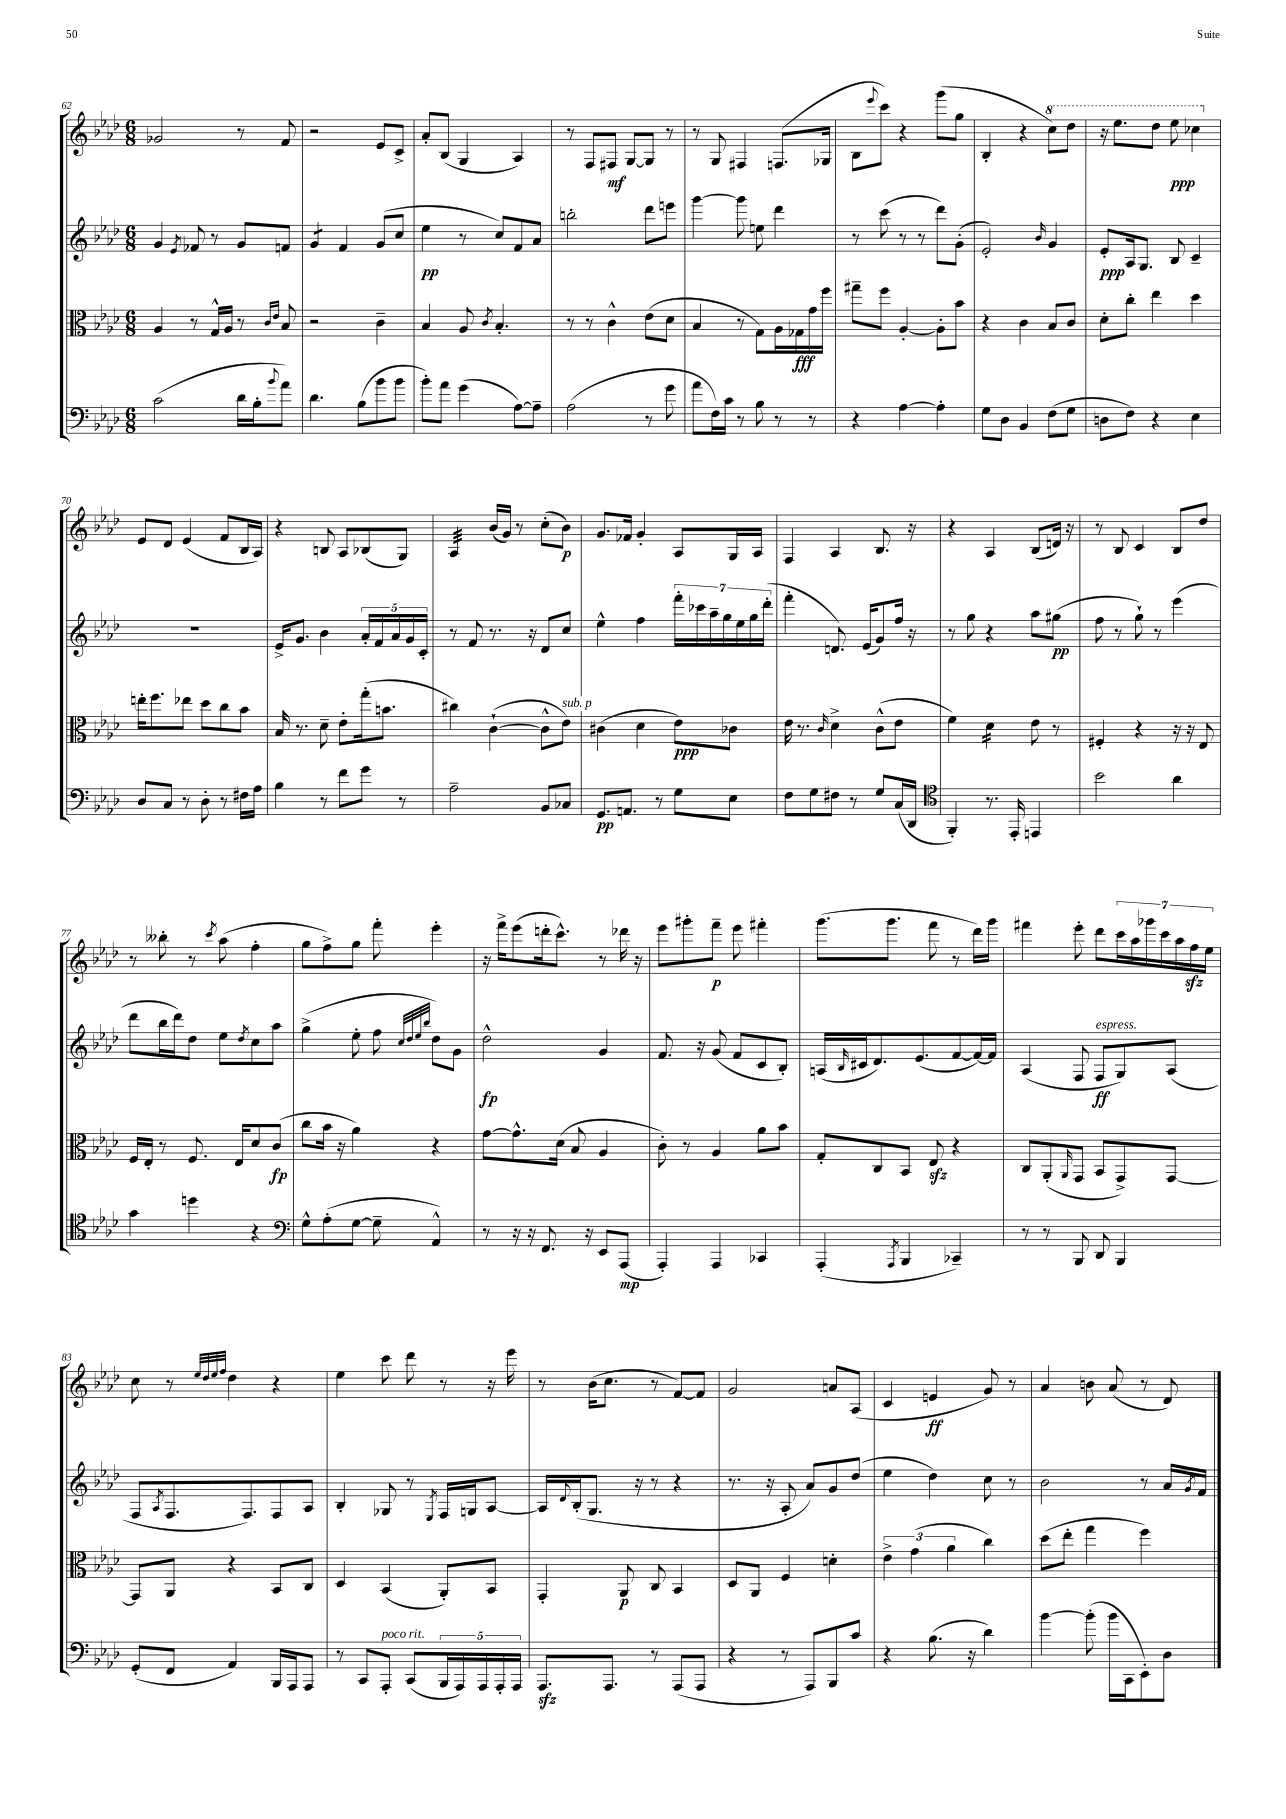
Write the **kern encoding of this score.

**kern	**dynam	**kern	**dynam	**kern	**dynam	**kern	**dynam
*part4	*part4	*part3	*part3	*part2	*part2	*part1	*part1
*staff4	*staff4	*staff3	*staff3	*staff2	*staff2	*staff1	*staff1
*clefF4	*	*clefC3	*	*clefG2	*	*clefG2	*
*k[b-e-a-d-]	*	*k[b-e-a-d-]	*	*k[b-e-a-d-]	*	*k[b-e-a-d-]	*
*M6/8	*	*M6/8	*	*M6/8	*	*M6/8	*
=62	=62	=62	=62	=62	=62	=62	=62
(2c\	.	4A-/	.	4g/	.	2g-X/	.
.	.	.	.	8qe-/	.	.	.
.	.	8r	.	8f-X/	.	.	.
.	.	16G^^/LL	.	8r	.	.	.
.	.	16A-/JJ	.	.	.	.	.
16d-\LL	.	8r	.	8g/L	.	8r	.
16B-'\J	.	.	.	.	.	.	.
.	.	16qqc/LL	.	.	.	.	.
8qqb-/	.	16qqe-/JJ	.	.	.	.	.
8a-\J)	.	8B-/	.	8fn/J	.	8f/	.
=63	=63	=63	=63	=63	=63	=63	=63
*	*	*	*	*tremolo	*	*	*
4.d-\	.	2r	.	8g/L	.	2r	.
.	.	.	.	8g/J	.	.	.
*	*	*	*	*Xtremolo	*	*	*
.	.	.	.	4f/	.	.	.
(8B-\L	.	.	.	.	.	.	.
8b-\	.	4c~\	.	(8g/L	.	8e-/L	.
8b-\J	.	.	.	8cc/J	.	8c^/J	.
=64	=64	=64	=64	=64	=64	=64	=64
8b-'\L)	.	4B-/	.	4ee-\	pp	8a-'/L	.
8a-\J	.	.	.	.	.	(8B-/J	.
(4g\	.	8A-/	.	8r	.	4G/	.
.	.	8qc/	.	.	.	.	.
.	.	4.B-'/	.	8cc/L)	.	.	.
[8A-\L)	.	.	.	8f/	.	4A-/)	.
8A-~\J]	.	.	.	8a-/J	.	.	.
=65	=65	=65	=65	=65	=65	=65	=65
(2A-\	.	8r	.	2bbn'\	.	8r	.
.	.	8r	.	.	.	8F/L	.
.	.	4c^^\	.	.	.	8F#X/J	mf
.	.	.	.	.	.	[8G/L	.
8r	.	(8e-\L	.	8ddd-\L	.	8G/J]	.
8g\	.	8d-\J	.	8eeen\J	.	8r	.
=66	=66	=66	=66	=66	=66	=66	=66
8a-\L	.	4B-/	.	[4ggg\	.	8r	.
16F\L)	.	.	.	.	.	8G/	.
16c\JJ	.	.	.	.	.	.	.
8r	.	8r	.	8ggg\]	.	4F#X/	.
8B-\	.	8G\L)	.	8een\	.	.	.
8r	.	16A-\L	.	4ddd-\	.	(8.Fn/L	.
.	.	16G-X\	fff	.	.	.	.
8r	.	16g\	.	.	.	.	.
.	.	16ff\JJ	.	.	.	16G-X/Jk	.
=67	=67	=67	=67	=67	=67	=67	=67
4r	.	8gg#X~\L	.	8r	.	8B-\L	.
.	.	.	.	.	.	8qqeee-/	.
.	.	8ff\J	.	(8ccc\	.	8ccc\J)	.
[4A-\	.	[4A-'/	.	8r	.	4r	.
.	.	.	.	8r	.	.	.
4A-'\]	.	8A-'\L]	.	8ddd-\L)	.	(8ggg\L	.
.	.	8b-\J	.	(8g'\J	.	8gg\J	.
=68	=68	=68	=68	=68	=68	=68	=68
8G\L	.	4r	.	2e-'/)	.	4B-'/	.
8D-\J	.	.	.	.	.	.	.
4BB-/	.	4c\	.	.	.	4r	.
.	.	.	.	16qqb-/	.	.	.
*	*	*	*	*	*	*8va	*
(8F\L	.	8B-/L	.	4g/	.	8ccc\L)	.
8G\J	.	8c/J	.	.	.	8ddd-\J	.
=69	=69	=69	=69	=69	=69	=69	=69
8Dn\L	.	8d-'\L	.	8e-'/L	ppp	16r	.
.	.	.	.	.	.	8.eee-\L	.
8F\J)	.	8cc'\J	.	16A-/k	.	.	.
.	.	.	.	8.G/J	.	.	.
4r	.	4ee-\	.	.	.	8ddd-\J	.
.	.	.	.	8B-/	.	8eee-\	ppp
4E-\	.	4dd-\	.	4c~/	.	4ccc-X\	.
!!LO:LB:g=z
=70	=70	=70	=70	=70	=70	=70	=70
*	*	*	*	*	*	*X8va	*
8D-/L	.	16een'\KL	.	2.r	.	8e-/L	.
.	.	8.ff\	.	.	.	.	.
8C/J	.	.	.	.	.	8d-/J	.
8r	.	8ee-X\J	.	.	.	(4e-/	.
8D-'\	.	8dd-\L	.	.	.	.	.
8r	.	8cc\	.	.	.	8f/L	.
16F#X\LL	.	8b-\J	.	.	.	16B-/L	.
16A-\JJ	.	.	.	.	.	16A-/JJ)	.
=71	=71	=71	=71	=71	=71	=71	=71
4B-\	.	16B-/	.	16e-^/KL	.	4r	.
.	.	8.r	.	8.g/J	.	.	.
8r	.	8d-~\	.	4b-\	.	8Bn/	.
8f\L	.	8e-'\L	.	.	.	8A-/L	.
8g\J	.	(16gg'\k	.	20a-'/LL	.	(8B-X/	.
.	.	.	.	20f/	.	.	.
.	.	8.bn\J	.	.	.	.	.
.	.	.	.	20a-/	.	.	.
8r	.	.	.	.	.	8G/J)	.
.	.	.	.	20g/	.	.	.
.	.	.	.	20c'/JJ	.	.	.
=72	=72	=72	=72	=72	=72	=72	=72
*	*	*	*	*	*	*tremolo	*
2A-~\	.	4cc#X\)	.	8r	.	32A-/LLL	.
.	.	.	.	.	.	32A-/	.
.	.	.	.	.	.	32A-/	.
.	.	.	.	.	.	32A-/	.
.	.	.	.	8f/	.	32A-/	.
.	.	.	.	.	.	32A-/	.
.	.	.	.	.	.	32A-/	.
.	.	.	.	.	.	32A-/JJJ	.
*	*	*	*	*	*	*Xtremolo	*
.	.	([4c`\	.	8.r	.	(16b-/LL	.
.	.	.	.	.	.	16g/JJ)	.
.	.	.	.	.	.	8r	.
.	.	.	.	16r	.	.	.
8BB-/L	.	8c^^\L]	.	8d-/L	.	(8cc'\L	.
!	!	!LO:TX:a:i:t=sub. p	!	!	!	!	!
8C-X/J	.	8e-\J)	.	8cc/J	.	8b-\J)	p
=73	=73	=73	=73	=73	=73	=73	=73
8.GG/L	pp	(4c#X\	.	4ee-^^\	.	8.g/L	.
8.AAn/J	.	.	.	.	.	16f-X/Jk	.
.	.	4d-\	.	4ff\	.	4g'/	.
8r	.	.	.	.	.	.	.
8G\L	.	8e-\L)	ppp	28fff'\LL	.	8A-/L	.
.	.	.	.	28ccc-X\	.	.	.
.	.	.	.	28aa-~\	.	.	.
.	.	.	.	28gg\	.	.	.
8E-\J	.	8c-X\J	.	.	.	16G/L	.
.	.	.	.	28ee-\	.	.	.
.	.	.	.	28gg\	.	.	.
.	.	.	.	.	.	16A-/JJ	.
.	.	.	.	(28ddd-'\JJ	.	.	.
=74	=74	=74	=74	=74	=74	=74	=74
8F\L	.	16e-\	.	4fff'\	.	4F/	.
.	.	8.r	.	.	.	.	.
8G\	.	.	.	.	.	.	.
.	.	16qqc/	.	.	.	.	.
8F#X\J	.	4d-^\	.	8.dn/)	.	4A-/	.
8r	.	.	.	.	.	.	.
.	.	.	.	(16e-/KL	.	.	.
8G/L	.	(8c^^\L	.	8g/)	.	8.B-/	.
(16C/L	.	8e-\J	.	16ff/Jk	.	.	.
16DD-/JJ	.	.	.	16r	.	16r	.
=75	=75	=75	=75	=75	=75	=75	=75
*clefC4	*	*	*	*	*	*	*
4FF'/)	.	4f\)	.	8r	.	4r	.
.	.	.	.	8gg\	.	.	.
*	*	*tremolo	*	*	*	*	*
8.r	.	16d-\LL	.	4r	.	4A-/	.
.	.	16d-\	.	.	.	.	.
.	.	16d-\	.	.	.	.	.
16EE-'/	.	16d-\JJ	.	.	.	.	.
*	*	*Xtremolo	*	*	*	*	*
4EEn/	.	8e-\	.	8aa-\L	.	(8B-/L	.
.	.	8r	.	(8gg#X\J	pp	16dn/Jk)	.
.	.	.	.	.	.	16r	.
=76	=76	=76	=76	=76	=76	=76	=76
2b-\	.	4F#X'/	.	8ff\	.	8r	.
.	.	.	.	8r	.	8B-/	.
.	.	4r	.	8gg`\)	.	4c/	.
.	.	.	.	8r	.	.	.
4a-\	.	16r	.	(4eee-\	.	8B-/L	.
.	.	16r	.	.	.	.	.
.	.	8E-/	.	.	.	8dd-/J	.
!!LO:LB:g=z
=77	=77	=77	=77	=77	=77	=77	=77
4g\	.	16F/LL	.	8ddd-\L	.	8r	.
.	.	16E-'/JJ	.	.	.	.	.
.	.	8r	.	16bb-\L	.	8bb--X'\	.
.	.	.	.	16ddd-\J)	.	.	.
4ddn\	.	8.F/	.	8dd-\J	.	8r	.
.	.	.	.	.	.	8qccc/	.
.	.	.	.	8ee-\L	.	(8aa-\	.
.	.	16E-/KL	.	.	.	.	.
.	.	.	.	8qdd-/	.	.	.
4r	.	8d-/	.	8cc\	.	4ff'\	.
.	.	(8c/J	fp	8aa-\J	.	.	.
=78	=78	=78	=78	=78	=78	=78	=78
*clefF4	*	*	*	*	*	*	*
8G^^\L	.	8cc\L	.	(4gg^\	.	8gg\L	.
(8A-'\	.	16b-\Jk	.	.	.	8ff^\)	.
.	.	16r	.	.	.	.	.
[8G\J	.	4a-\)	.	8ee-'\	.	8gg\J	.
8G~\]	.	.	.	8ff\	.	8fff'\	.
.	.	.	.	32qqcc/LLL	.	.	.
.	.	.	.	32qqdd-/	.	.	.
.	.	.	.	32qqee-/	.	.	.
.	.	.	.	32qqbb-/JJJ	.	.	.
4AA-^^/)	.	4r	.	8dd-\L)	.	4eee-'\	.
.	.	.	.	8g\J	.	.	.
=79	=79	=79	=79	=79	=79	=79	=79
8r	.	[8g\L	.	2dd-^^\	fp	16r	.
.	.	.	.	.	.	16fff^\KL	.
16r	.	8.g^^\]	.	.	.	(8eee-\	.
16r	.	.	.	.	.	.	.
8.FF/	.	.	.	.	.	16dddn'\k	.
.	.	(16d-\Jk	.	.	.	8.ccc^^\J)	.
.	.	8B-/	.	.	.	.	.
16r	.	.	.	.	.	.	.
8EE-/L	.	4A-/	.	4g/	.	8r	.
(8AAA-/J	mp	.	.	.	.	16ddd-X\	.
.	.	.	.	.	.	16r	.
=80	=80	=80	=80	=80	=80	=80	=80
4AAA-'/)	.	8c'\)	.	8.f/	.	8eee-\L	.
.	.	8r	.	.	.	8ggg#X'\	.
.	.	.	.	16r	.	.	.
4AAA-/	.	4A-/	.	(8g/	.	8fff~\J	p
.	.	.	.	8f/L	.	8eee-\	.
4CC-X/	.	8a-\L	.	8c/	.	4fff#X'\	.
.	.	8b-\J	.	8B-'/J)	.	.	.
=81	=81	=81	=81	=81	=81	=81	=81
(4AAA-'/	.	8G'/L	.	(16An/LL	.	(8.ggg\L	.
.	.	.	.	16qqB-/	.	.	.
.	.	.	.	16c#X/J	.	.	.
.	.	8C/	.	8.d-/)	.	.	.
.	.	.	.	.	.	8.ggg\J	.
8qAAA-/	.	.	.	.	.	.	.
4BBB-/	.	8BB-/J	.	.	.	.	.
.	.	.	.	(8.e-/	.	.	.
.	.	8E-zz/	.	.	.	8fff\	.
4CC-X~/)	.	4r	.	[8f/	.	8r	.
.	.	.	.	16f/L_)	.	16ddd-\LL)	.
.	.	.	.	16f/JJ]	.	16ggg\JJ	.
=82	=82	=82	=82	=82	=82	=82	=82
8r	.	8C/L	.	(4A-/	.	4fff#X\	.
8r	.	(8AA-'/	.	.	.	.	.
.	.	16qqAA-/	.	.	.	.	.
8BBB-/	.	8GG/J	.	8F/	.	8eee-'\	.
!	!	!	!	!LO:TX:a:i:t=espress.	!	!	!
8DD-/	.	8BB-/L	.	8F/L	ff	8ddd-\L	.
4BBB-/	.	8GG^/)	.	8G/)	.	28ccc\L	.
.	.	.	.	.	.	28aa-\	.
.	.	.	.	.	.	28ggg-X\	.
.	.	.	.	.	.	28ccc\	.
.	.	[8GG/J	.	(8A-/J	.	.	.
.	.	.	.	.	.	28aa-\	.
.	.	.	.	.	.	28ffzz\	.
.	.	.	.	.	.	28ee-\JJ	.
!!LO:LB:g=z
=83	=83	=83	=83	=83	=83	=83	=83
(8GG'/L	.	8GG/L]	.	8F/L	.	8cc\	.
.	.	.	.	8qA-/	.	.	.
8FF/J	.	8AA-/J	.	8.F/	.	8r	.
.	.	.	.	.	.	32qqee-/LLL	.
.	.	.	.	.	.	32qqdd-/	.
.	.	.	.	.	.	32qqee-/	.
.	.	.	.	.	.	32qqff/JJJ	.
4AA-/)	.	4r	.	.	.	4dd-\	.
.	.	.	.	8.F/)	.	.	.
16BBB-/LL	.	8BB-/L	.	8F/	.	4r	.
16AAA-/J	.	.	.	.	.	.	.
8AAA-/J	.	8C/J	.	8A-/J	.	.	.
=84	=84	=84	=84	=84	=84	=84	=84
8r	.	4D-/	.	4B-'/	.	4ee-\	.
8CC/L	.	.	.	.	.	.	.
!LO:TX:a:i:t=poco rit.	!	!	!	!	!	!	!
8AAA-'/J	.	(4BB-/	.	8G-X/	.	8ccc\	.
(8CC/L	.	.	.	8r	.	8ddd-\	.
.	.	.	.	8qE-/	.	.	.
20BBB-/L	.	8AA-'/L)	.	16F/LL	.	8r	.
20AAA-/)	.	.	.	.	.	.	.
.	.	.	.	16Gn/J	.	.	.
20AAA-/	.	.	.	.	.	.	.
.	.	8BB-/J	.	[8A-/J	.	16r	.
20AAA-'/	.	.	.	.	.	.	.
.	.	.	.	.	.	16eee-\	.
20AAA-/JJ	.	.	.	.	.	.	.
=85	=85	=85	=85	=85	=85	=85	=85
8.AAA-zz/L	.	4GG'/	.	16A-/LL]	.	8r	.
.	.	.	.	8qqd-/	.	.	.
.	.	.	.	(16B-'/J	.	.	.
.	.	.	.	8.G/J	.	(16b-\KL	.
8.AAA-/J	.	.	.	.	.	8.cc\J	.
.	.	8AA-/	p	.	.	.	.
.	.	.	.	16r	.	.	.
8r	.	8C/	.	8r	.	8r	.
(8AAA-/L	.	4BB-/	.	4r	.	[8f/L)	.
8AAA-/J	.	.	.	.	.	8f/J]	.
=86	=86	=86	=86	=86	=86	=86	=86
4r	.	8D-/L	.	8.r	.	2g/	.
.	.	8AA-/J	.	.	.	.	.
.	.	.	.	16r	.	.	.
8r	.	4F/	.	8A-'/	.	.	.
8AAA-/L)	.	.	.	8a-/L)	.	.	.
8BBB-/	.	4dn'\	.	8g/	.	8an/L	.
8c/J	.	.	.	(8dd-/J	.	(8A-/J	.
=87	=87	=87	=87	=87	=87	=87	=87
4r	.	6e-^\	.	4ee-\	.	4c/	.
.	.	(6g\	.	.	.	.	.
(8.B-\	.	.	.	4dd-\)	.	4en/	ff
.	.	6a-\	.	.	.	.	.
16r	.	.	.	.	.	.	.
4d-\)	.	4cc\)	.	8cc\	.	8g/)	.
.	.	.	.	8r	.	8r	.
=88	=88	=88	=88	=88	=88	=88	=88
[4b-\	.	(8dd-\L	.	2b-\	.	4a-/	.
.	.	8ee-'\J	.	.	.	.	.
(8b-'\]	.	4gg\	.	.	.	8bn\	.
16b-\LL	.	.	.	.	.	(8a-/	.
16CC\J	.	.	.	.	.	.	.
8EE-'\)	.	4ff\)	.	8r	.	8r	.
8D-\J	.	.	.	16a-/LL	.	8d-/)	.
.	.	.	.	8qg/	.	.	.
.	.	.	.	16f/JJ	.	.	.
==	==	==	==	==	==	==	==
*-	*-	*-	*-	*-	*-	*-	*-
